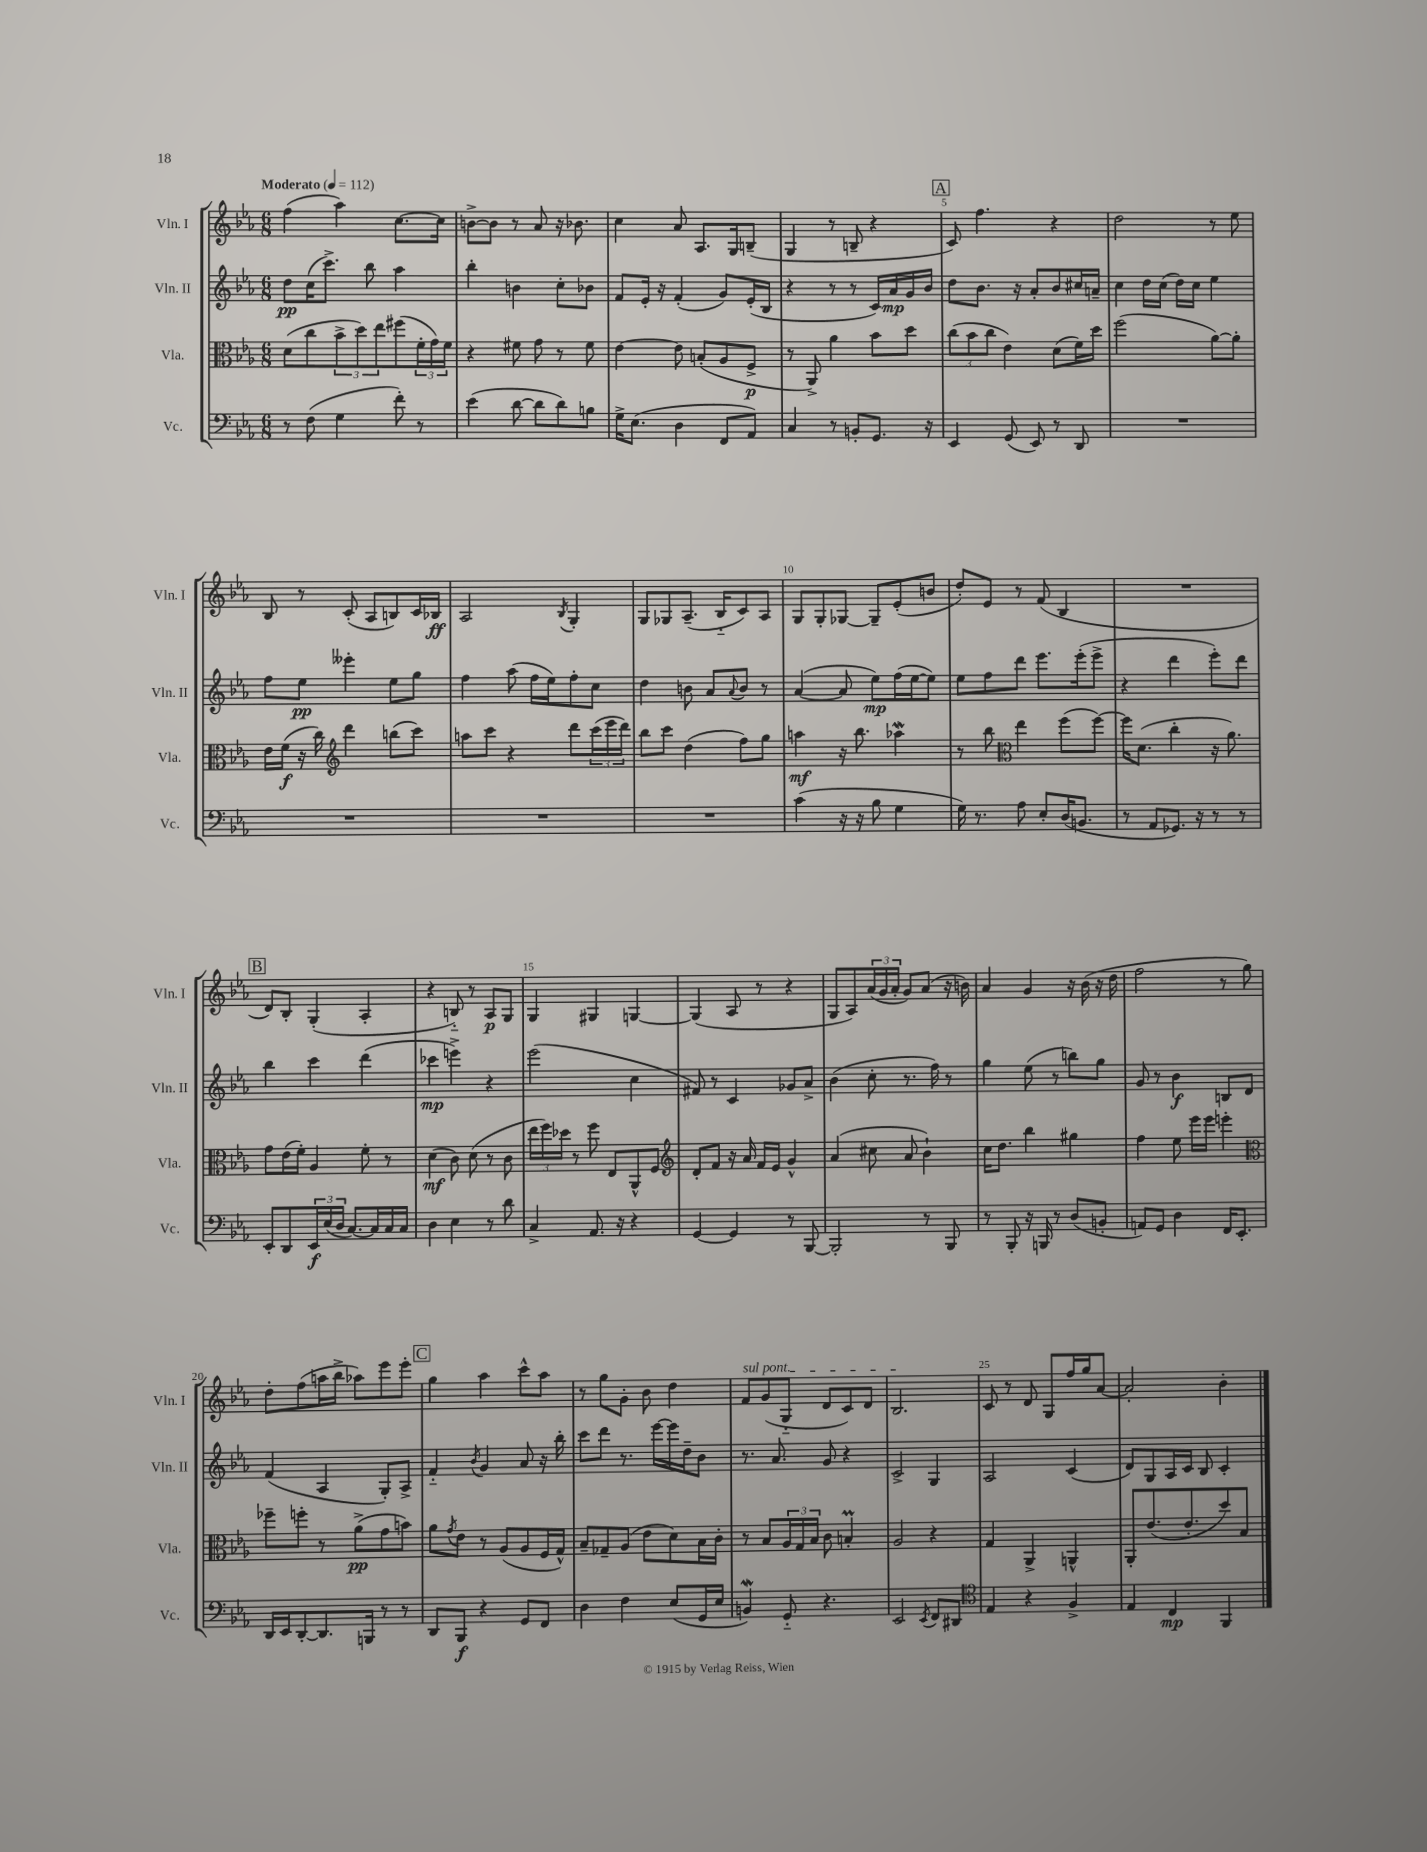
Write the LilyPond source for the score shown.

<<
\new StaffGroup <<
\new Staff = "s0" \with { instrumentName = "Vln. I" shortInstrumentName = "Vln. I" } {
    \clef treble \key ees \major \numericTimeSignature \time 6/8 \tempo "Moderato" 4 = 112
    f''4( aes''4) c''8.~ c''16 |
    b'8~-> b'8 r8 aes'8 r16 bes'8. |
    c''4 aes'8 aes8. g16 b8--( |
    g4 r8 b8-- r4 |
    \mark \markup { \box "A" } c'8) f''4. r4 |
    d''2 r8 ees''8 |
    bes8 r8 c'8-.( aes8 b8) c'16 bes16\ff |
    aes2 \acciaccatura { bes8 } g4-. |
    g8 ges8 aes8.--( bes16-_ c'8) aes8 |
    g8 g8-. ges8~ ges8-- ees'8-.( b'8 |
    d''8-.) ees'8 r8 f'8( bes4 |
    R2. |
    \mark \markup { \box "B" } d'8) bes8-. g4-.( aes4-. |
    r4 b8-_) r8 aes8\p g8 |
    g4 gis4 g4~ |
    g4( aes8 r8 r4 |
    g8 aes8) \tuplet 3/2 { aes'16( g'16 aes'16-. } g'8) aes'8( r16 b'16) |
    aes'4 g'4 r16 bes'16( r16 d''16 |
    f''2 r8 g''8) |
    d''8-. f''8( a''16 bes''16-> aes''8) ees'''8 ees'''8-. |
    \mark \markup { \box "C" } g''4 aes''4 c'''8-^ aes''8 |
    r8 g''8 g'8-. bes'8 d''4 |
    \once \override TextSpanner.bound-details.left.text = \markup { \italic "sul pont." } f'8\startTextSpan g'8( g8-_ d'8 c'8) d'8 |
    bes2.\stopTextSpan |
    c'8 r8 d'8 g8 f''16 g''16 aes'8~ |
    aes'2-. bes'4-. \bar "|." |
}
\new Staff = "s1" \with { instrumentName = "Vln. II" shortInstrumentName = "Vln. II" } {
    \clef treble \key ees \major \numericTimeSignature \time 6/8
    d''8\pp c''16( c'''8.->) bes''8 aes''4 |
    bes''4-. b'4 c''8-. bes'8 |
    f'8 ees'16-. r16 f'4-.( g'8) ees'16-.( bes16 |
    r4 r8 r8 c'16) aes'16\mp g'16 bes'16 |
    \mark \markup { \box "A" } d''8 bes'8. r16 aes'8-. bes'8 cis''16 a'16-- |
    c''4 d''16 c''16( d''16) c''16 ees''4 |
    f''8 ees''8\pp eeses'''4-. ees''8 g''8 |
    f''4 aes''8( f''16 ees''16) f''8-. c''8 |
    d''4 b'8 aes'8 \appoggiatura { aes'8 } b'8 r8 |
    aes'4~( aes'8 ees''8\mp) f''16( ees''16~ ees''8) |
    ees''8 f''8 d'''8 ees'''8. ees'''16-.( ees'''8-> |
    r4 d'''4 ees'''8-.) d'''8 |
    \mark \markup { \box "B" } bes''4 c'''4 d'''4( |
    ces'''4\mp e'''4->) r4 |
    ees'''2( c''4 |
    fis'8) r8 c'4 ges'8 aes'8-> |
    bes'4( c''8-. r8. f''16) r8 |
    g''4 ees''8( r8 b''8) g''8 |
    g'8 r8 bes'4\f b8 d'8 |
    f'4( aes4 g8-.) aes8-> |
    \mark \markup { \box "C" } f'4-_ \acciaccatura { bes'8 } g'4 aes'8 r16 bes''16-. |
    c'''8 d'''8 r8. ees'''16~ ees'''16 d''16-- bes'8 |
    r8. aes'8. g'8 r4 |
    c'2-> g4 |
    aes2 c'4( |
    d'8) g8 aes16 c'16 bes8 c'4-. \bar "|." |
}
\new Staff = "s2" \with { instrumentName = "Vla." shortInstrumentName = "Vla." } {
    \clef alto \key ees \major \numericTimeSignature \time 6/8
    d'8( c''8 \tuplet 3/2 { bes'8-> d''8) ees''8 } fis''8( \tuplet 3/2 { f'16-. g'16) f'16 } |
    r4 fis'8 g'8 r8 fis'8 |
    ees'4~ ees'8 b8-.( aes8 f8->\p |
    r8 aes,8->) aes'4 bes'8 d''8 |
    \mark \markup { \box "A" } \tuplet 3/2 { c''8( bes'8 c''8 } ees'4) d'8( f'16) d''16 |
    f''2( aes'8~) aes'8-. |
    ees'16 f'16\f( r16 c''16) \clef treble d'''4 b''8( c'''8) |
    a''8 c'''8 r4 d'''8 \tuplet 3/2 { c'''16( ees'''16 d'''16) } |
    bes''8 c'''8 d''4( f''8) g''8 |
    a''4\mf r16 bes''8. aes''4\mordent |
    r8 bes''8 \clef alto ees''4 f''8( f''8~) |
    f''16 d'8.( c''4-. r16 aes'8.) |
    \mark \markup { \box "B" } g'8 ees'16( f'16-.) aes4 f'8-. r8 |
    d'4\mf( c'8) d'8( r8 c'8 |
    \tuplet 3/2 { ees''16 f''16) des''16 } r8 f''8 ees8 aes,8-^ f8 |
    \clef treble d'8-. f'8 r16 aes'16 f'16 ees'16 g'4-^ |
    aes'4( cis''8 aes'8 bes'4-!) |
    c''16 d''8. bes''4 gis''4 |
    f''4 ees''8 ees'''16 ees'''16 e'''4-. |
    \clef alto fes''8-- f''8-. r8 aes'8->\pp( g'8 b'8) |
    \mark \markup { \box "C" } aes'8 \acciaccatura { g'8 } ees'8 r8 aes8( aes8 f16 g16-^) |
    bes8-- ges8-- aes8( ees'8 d'8) bes16 c'16-. |
    r8 bes8 \tuplet 3/2 { aes16 g16 bes16 } c'8 b4-.\prall |
    aes2 r4 |
    g4 aes,4-> a,4-^ |
    aes,8-. ees'8.( ees'8.-. d''8) bes8 \bar "|." |
}
\new Staff = "s3" \with { instrumentName = "Vc." shortInstrumentName = "Vc." } {
    \clef bass \key ees \major \numericTimeSignature \time 6/8
    r8 f8( g4 f'8-.) r8 |
    ees'4( d'8~ d'8 d'8) b8 |
    g16-> ees8.( d4 f,8 aes,8) |
    c4 r8 b,8-. g,8. r16 |
    \mark \markup { \box "A" } ees,4 g,8( ees,8) r8 d,8 |
    R2. |
    R2. |
    R2. |
    R2. |
    c'4( r16 r16 bes8 g4 |
    g16) r8. aes8 ees8-. d16( b,8. |
    r8 aes,8 ges,8.) r16 r8 r8 |
    \mark \markup { \box "B" } ees,8-. d,8 \tuplet 3/2 { ees,16\f ees16( d16 } c8.~) c16 c16 c16 |
    d4 ees4 r8 d'8 |
    c4-> aes,8. r16 r4 |
    g,4~ g,4 r8 bes,,8~ |
    bes,,2-. r8 bes,,8 |
    r8 bes,,8-. r16 b,,16 r8 d8( b,8-. |
    a,8) g,8 d4 f,16 ees,8.-. |
    d,16 ees,16 d,8~-. d,8. b,,16 r8 r8 |
    \mark \markup { \box "C" } d,8 bes,,8\f r4 g,8 f,8 |
    d4 f4 ees8( g,16 ees16 |
    b,4\mordent) g,8-_ r4. |
    ees,2 \acciaccatura { ees,8 } f,8 dis,8 |
    \clef tenor ees4 r4 f4-> |
    ees4 c4\mp f,4 \bar "|." |
}
>>
>>
\layout { \context { \Score \override BarNumber.break-visibility = ##(#f #t #t) barNumberVisibility = #(every-nth-bar-number-visible 5) } }
